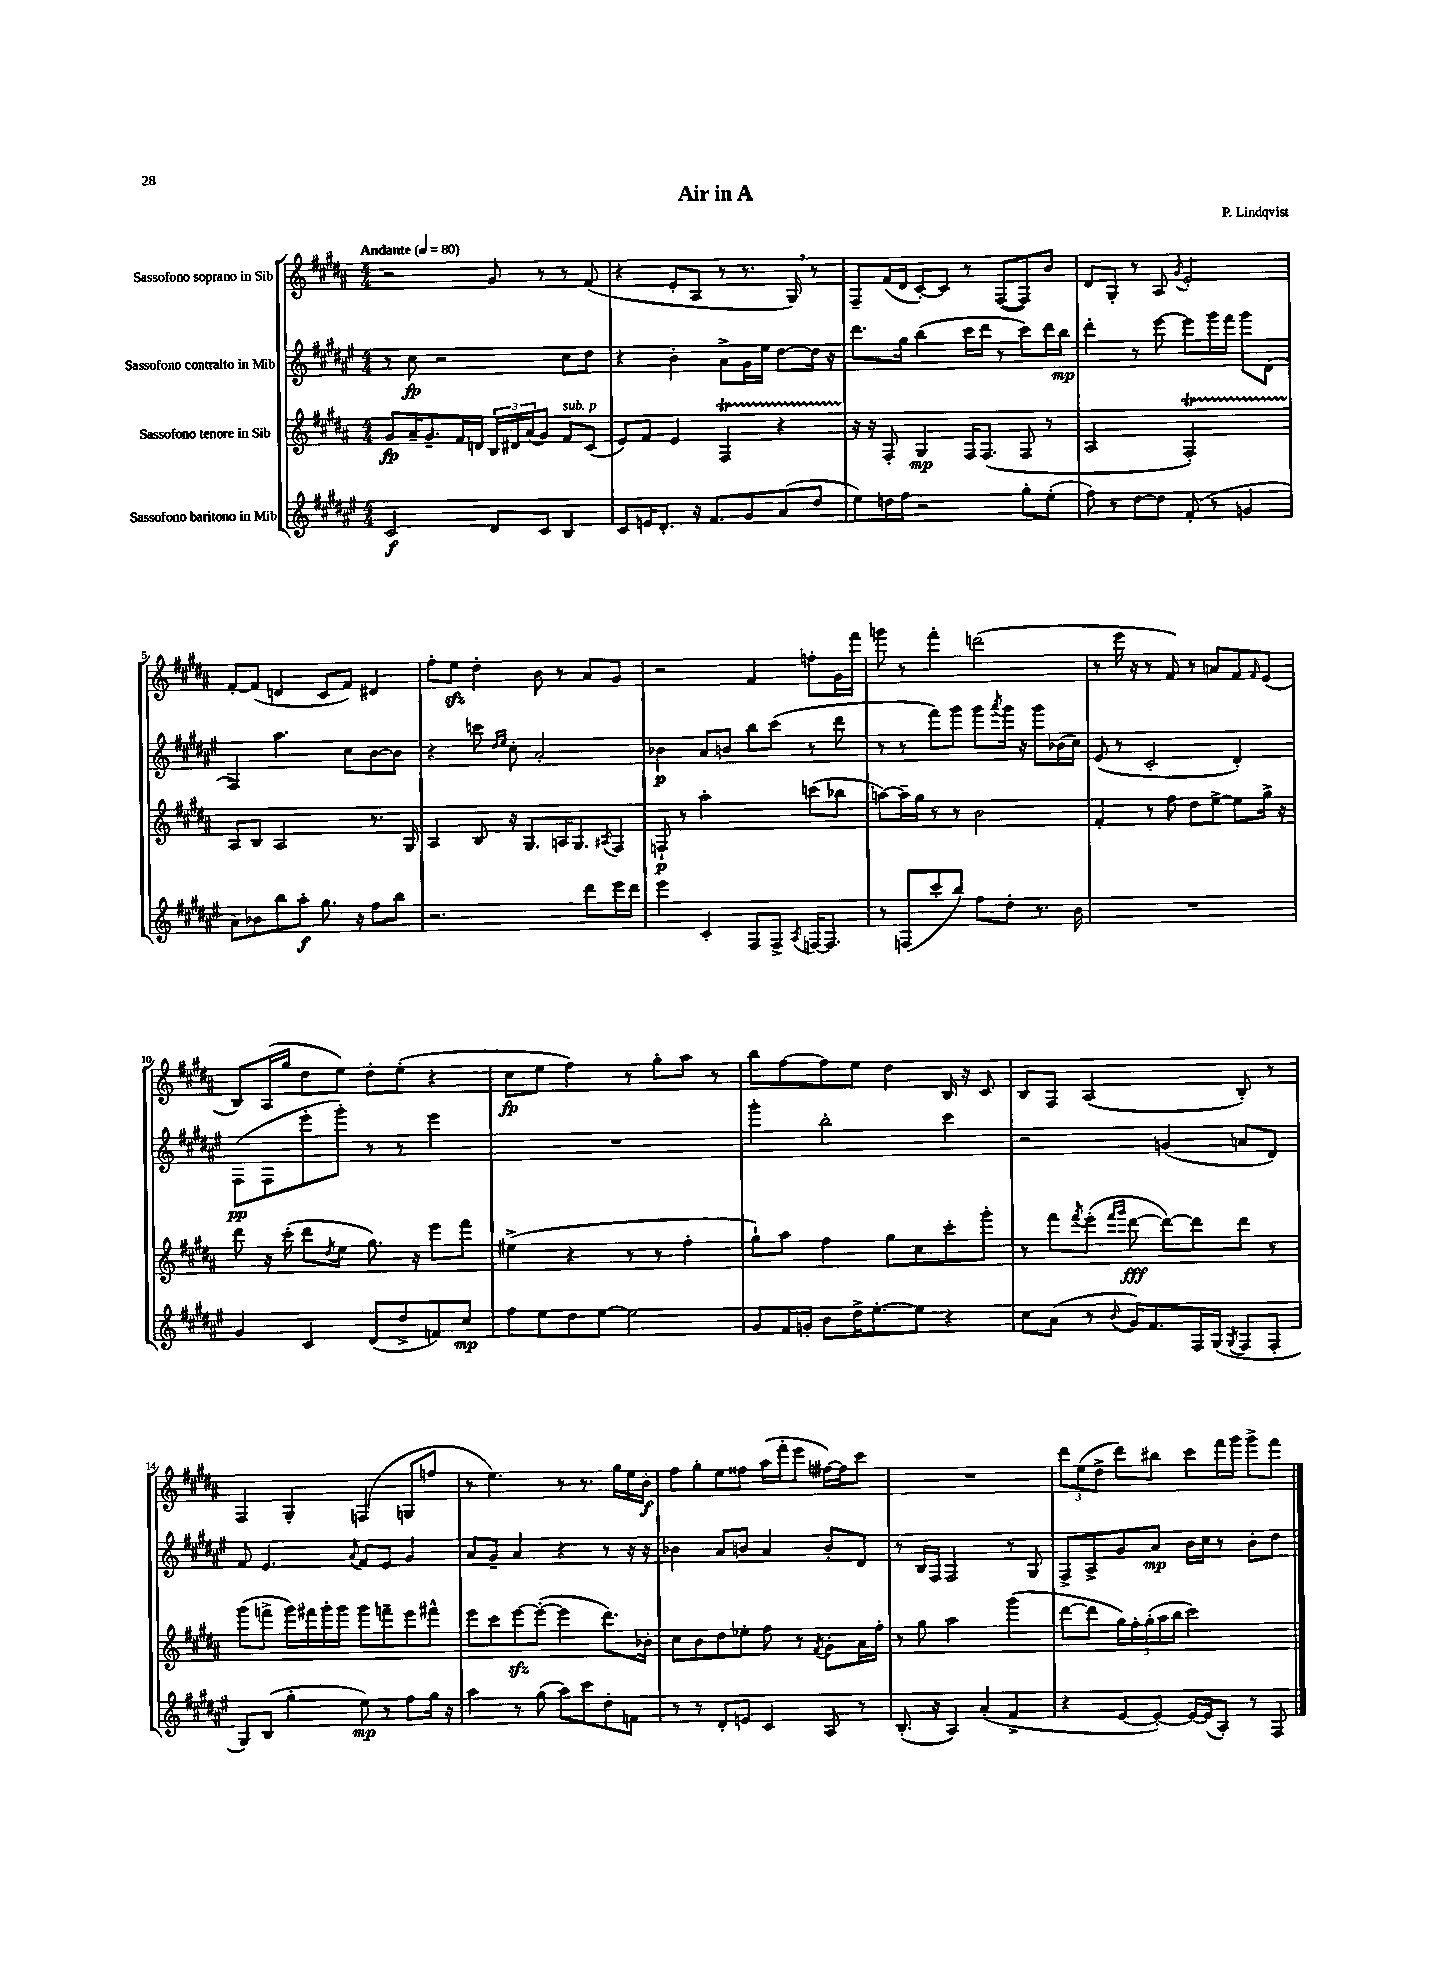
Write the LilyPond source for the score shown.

\header { title = "Air in A" composer = "P. Lindqvist" }
<<
\new StaffGroup <<
\new Staff = "s0" \with { instrumentName = "Sassofono soprano in Sib" } {
    \clef treble \key b \major \numericTimeSignature \time 4/4 \tempo "Andante" 4 = 80
    r2 gis'8 r8 r8 fis'8( |
    r4 e'8-. ais8 r8 r8. gis16) \breathe r8 |
    fis8-- fis'16( dis'16 cis'8~-.) cis'8 r8 fis8~( fis8) b'8 |
    dis'8 gis8-. r8 ais8 \acciaccatura { gis'8 } e'2-. |
    fis'8~-. fis'8( d'4 cis'8 fis'8) dis'4 |
    fis''8-. e''8\sfz dis''4-. b'8 r8 ais'8 gis'8 |
    r2 fis'4 f''8-. gis'16 fis'''16 |
    g'''8 r8 fis'''4-. d'''2( |
    r8 e'''16 r16 r8 fis'8) r8 a'8 fis'8 \grace { fis'16 } e'8( |
    b8) ais16( gis''16 dis''8 e''8) dis''8-. e''8-.( r4 |
    cis''8\fp e''8 fis''4) r8 gis''8-. ais''8 r8 |
    b''8 fis''8~ fis''8 e''8 dis''4 b16 r16 cis'8 |
    b8 fis8 ais2( b8-.) r8 |
    fis4 gis4-. f4( g8 f''8 |
    r8 e''4.) r8 r8. gis''16 e''16 b'16-.\f |
    fis''8 gis''8-. e''8 fisis''8 ais''16( fis'''16-. e'''8 fis''16~) fis''16 cis'''8 |
    R1 |
    \tuplet 3/2 { dis'''8 e''8( dis''8-> } dis'''8) bis''8 cis'''8 fis'''16 gis'''16 gis'''8-> fis'''8 \bar "|." |
}
\new Staff = "s1" \with { instrumentName = "Sassofono contralto in Mib" } {
    \clef treble \key fis \major \numericTimeSignature \time 4/4
    r8 cis''8\fp r2 cis''8 dis''8 |
    r4 b'4-. ais'8-> gis'16 eis''16 dis''8~ dis''16 r16 |
    dis'''8. gis''16 b''4( cis'''16 dis'''16 r8 cis'''8) dis'''16 b''16\mp |
    dis'''4-. r8 eis'''8~ eis'''8 gis'''16 fis'''16 gis'''8 dis'8( |
    fis4) ais''4. cis''8 b'8~ b'8 |
    r4 c'''8 \grace { dis''16 eis''16 } cis''8-. ais'2-. |
    bes'4\p ais'8 b'8 b''8 cis'''8( r8 dis'''8 |
    r8 r8 fis'''8) gis'''8 gis'''8 \acciaccatura { ais'''8 } gis'''16 r16 gis'''8 bes'16( cis''16) |
    eis'8( r8 cis'2-. dis'4-.) |
    fis8\pp( fis8 eis'''8-. gis'''8-.) r8 r8 eis'''4 |
    R1 |
    gis'''4-. b''2-. cis'''4 |
    r2 g'4( a'8 dis'8) |
    fis'8 eis'4. \appoggiatura { ais'8 } fis'8 eis'8 gis'4 |
    ais'8 gis'8-- ais'4 r4 r8 r16 r16 |
    bes'4 ais'8 b'8 ais'4 b'8-. dis'8 |
    r8 b16 fis16 fis2 r8 gis8 |
    fis8-> ais8-> gis'8 ais'8\mp b'16 cis''16 r8 b'8-. dis''8 \bar "|." |
}
\new Staff = "s2" \with { instrumentName = "Sassofono tenore in Sib" } {
    \clef treble \key b \major \numericTimeSignature \time 4/4
    gis'8\fp ais'16-- gis'8.-- fis'16 d'16 \tuplet 3/2 { b16 dis'16 ais'16( } gis'8) fis'8^\markup { \italic "sub. p" } cis'8( |
    e'8) fis'8 e'4 fis4\startTrillSpan r4 |
    r16\stopTrillSpan r16 fis8-. gis4\mp fis16 fis8.( fis8 r8 |
    ais2 fis2-.\startTrillSpan) |
    ais8\stopTrillSpan b8 ais2 r8. gis16 |
    ais4 b8 r16 gis8. a16 gis8. \acciaccatura { ais8 } fis8 |
    f8-!\p r8 ais''2-. c'''8( bes''8 |
    a''8~) a''16-- gis''16 r8 r8 b'2 |
    fis'4-. r8 fis''8 dis''8 e''8~-> e''8 gis''16-> r16 |
    dis'''8 r16 cis'''16-.( dis'''8 \acciaccatura { dis''8 } e''8 gis''8.) r16 e'''8 fis'''8 |
    eis''4->( r4 r8 r8 fis''4-. |
    gis''8-!) ais''8 fis''4 gis''8 cis''8 cis'''8-. gis'''8-. |
    r8 fis'''8 \acciaccatura { fis'''8 } e'''8-.( \grace { fis'''16 gis'''16 } dis'''8~\fff dis'''8~) dis'''8 dis'''8 r8 |
    gis'''8( f'''8-> gis'''16) fis'''16 gis'''16-. gis'''16 gis'''8 f'''8-- e'''8 fis'''8-^ |
    e'''8 cis'''8 e'''8~\sfz e'''8~-.( e'''4 dis'''8.) bes'16-. |
    cis''8 b'8 dis''8 ees''8-. fis''8 r8 \acciaccatura { fis'8 } gis'8-. ais'16 fis''16-. |
    r8 gis''8 ais''2 gis'''4( |
    dis'''8~ dis'''8 \tuplet 5/4 { gis''16) fis''16-. gis''16-.( ais''16 b''16 } cis'''2) \bar "|." |
}
\new Staff = "s3" \with { instrumentName = "Sassofono baritono in Mib" } {
    \clef treble \key fis \major \numericTimeSignature \time 4/4
    cis'2\f dis'8 cis'8 b4 |
    cis'8 e'16 dis'8.-. r16 fis'8. gis'8 ais'8( dis''8 |
    eis''8) d''16 fis''16 r2 gis''8-. eis''8-.( |
    fis''8) r8 dis''8~ dis''8 fis'8-.( r8 g'4 |
    ais'8) bes'8 b''8 ais''8-.\f gis''8. r16 fis''8 b''8 |
    r2. dis'''8 eis'''16 dis'''16 |
    eis'''4 cis'4-. fis8 fis8-> \acciaccatura { ais8 } f16~ f8. |
    r8 f8( cis'''8-. b''8) fis''8 dis''8-. r8. b'16 |
    R1 |
    gis'4 cis'4 dis'8( dis''8-> f'8) cis''8\mp |
    fis''8 eis''8 dis''8 eis''8~ eis''2 |
    gis'8 fis'16 g'16-. b'8 dis''16-> eis''8.~-. eis''8 r4 |
    cis''8 ais'8( r8 \appoggiatura { b'8 } gis'16) fis'8. fis16 gis16( \acciaccatura { gis8 } fis8 fis8-. |
    gis8) b8( gis''4-. eis''8\mp) r8 fis''8 gis''16 r16 |
    ais''4 r8 gis''8( ais''8) cis'''8 dis''8-. f'8 |
    r8 r8 dis'8-. e'8 cis'4 ais8 r8 |
    b8.-.( r16 ais4) ais'4-.( fis'4-> |
    r4 eis'8~ eis'8~-.) eis'16~ eis'16( ais8-.) r8 fis8 \bar "|." |
}
>>
>>
